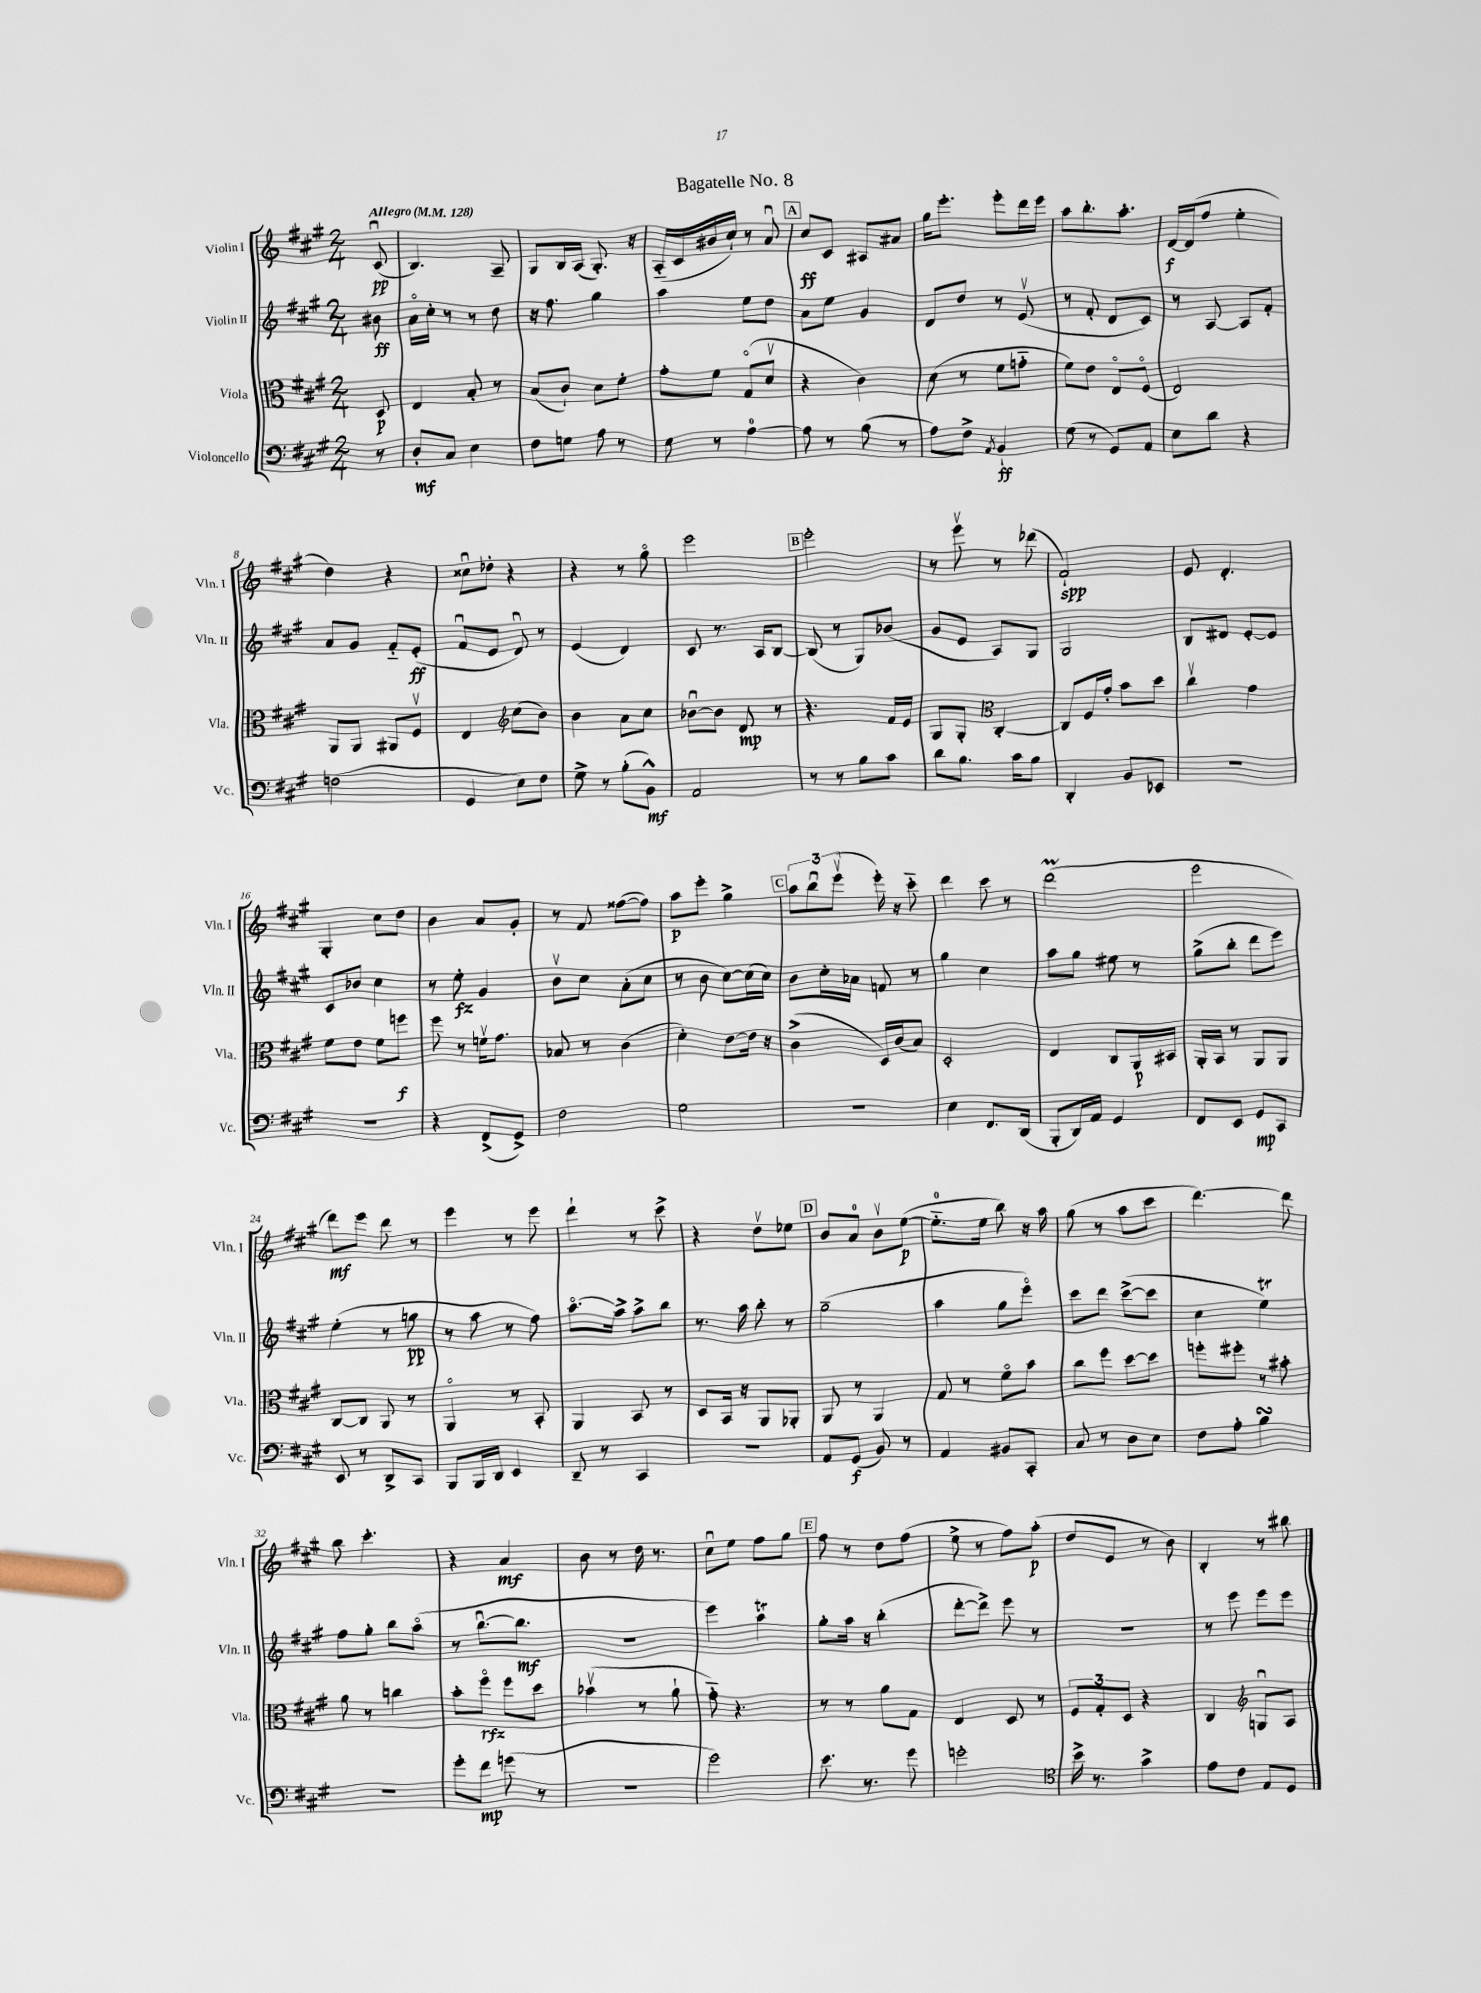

**kern	**dynam	**kern	**dynam	**kern	**dynam	**kern	**dynam
*part4	*part4	*part3	*part3	*part2	*part2	*part1	*part1
*staff4	*staff4	*staff3	*staff3	*staff2	*staff2	*staff1	*staff1
*I"Violoncello	*	*I"Viola	*	*I"Violin II	*	*I"Violin I	*
*I'Vc.	*	*I'Vla.	*	*I'Vln. II	*	*I'Vln. I	*
*clefF4	*	*clefC3	*	*clefG2	*	*clefG2	*
*k[f#c#g#]	*	*k[f#c#g#]	*	*k[f#c#g#]	*	*k[f#c#g#]	*
*M2/4	*	*M2/4	*	*M2/4	*	*M2/4	*
*MM128	*	*MM128	*	*MM128	*	*MM128	*
=	=	=	=	=	=	=	=
!	!	!	!	!	!	!LO:TX:a:B:t=Allegro	!
8r	.	8D/	p	8b#X\	ff	(8c#u/	pp
=1	=1	=1	=1	=1	=1	=1	=1
8D'/L	mf	4E/	.	16a\LL	.	4.B/)	.
.	.	.	.	16cc#'\JJ	.	.	.
8C#/J	.	.	.	8r	.	.	.
4E\	.	8B'/	.	8r	.	.	.
.	.	8r	.	8dd\	.	8A~/	.
=2	=2	=2	=2	=2	=2	=2	=2
8F#\L	.	(8B/L	.	16r	.	8G#/L	.
.	.	.	.	8.ff#\	.	.	.
8Gn\J	.	8c#`/J)	.	.	.	16B/L	.
.	.	.	.	.	.	(16A/JJ	.
8A\	.	8d\L	.	4gg#\	.	8.G#'/)	.
8r	.	8f#'\J	.	.	.	.	.
.	.	.	.	.	.	16r	.
=3	=3	=3	=3	=3	=3	=3	=3
8G#\	.	8g#'\L	.	4aa\	.	(16A/LL	.
.	.	.	.	.	.	16c#/	.
8r	.	8f#\J	.	.	.	16b#X/	.
.	.	.	.	.	.	16cc#`/JJ)	.
[4A\	.	(8G#/L	.	8ee\L	.	8r	.
.	.	8dv/J	.	8dd\J	.	8au/	.
!!LO:REH:place=s1:t=A
=4	=4	=4	=4	=4	=4	=4	=4
8A\]	.	4r	.	8a\L	.	8cc#/L	ff
8r	.	.	.	8ee\J	.	8c#/J	.
(8B\	.	4c#\)	.	4g#/	.	8A#X/L	.
8r	.	.	.	.	.	8a#X/J	.
=5	=5	=5	=5	=5	=5	=5	=5
8A\L)	.	(8d\	.	8d/L	.	16gg#\KL	.
.	.	.	.	.	.	8.eee'\J	.
8F#^\J	.	8r	.	8dd/J	.	.	.
8qAA/	.	.	.	.	.	.	.
4BB`/	ff	8f#\L	.	8r	.	8eee'\L	.
.	.	8gn\J	.	(8ev/	.	16ddd\L	.
.	.	.	.	.	.	16eee\JJ	.
=6	=6	=6	=6	=6	=6	=6	=6
(8G#\	.	8f#\L)	.	8r	.	8aa\L	.
8r	.	8e\J	.	8f#'/	.	8.bb'\	.
8GG#/L)	.	8E/L	.	8d/L	.	.	.
.	.	.	.	.	.	8.aa'\J	.
8AA/J	.	(8F#/J	.	8c#/J)	.	.	.
=7	=7	=7	=7	=7	=7	=7	=7
8E\L	.	2E/)	.	8r	.	[16d/LL	f
.	.	.	.	.	.	(16d/J]	.
8d\J	.	.	.	[8A/	.	8ff#/J	.
4r	.	.	.	8A/L]	.	4ee'\	.
.	.	.	.	8f#'/J	.	.	.
!!LO:LB:g=z
=8	=8	=8	=8	=8	=8	=8	=8
(2Fn\	.	8AA/L	.	8a/L	.	4dd\)	.
.	.	8AA/J	.	8g#/J	.	.	.
.	.	8AA#X/L	.	8f#/L	.	4r	.
.	.	8F#v/J	.	(8e'/J	ff	.	.
=9	=9	=9	=9	=9	=9	=9	=9
4GG#/	.	4E/	.	8f#u/L	.	8cc##Xu\L	.
.	.	.	.	8e/J	.	8dd-X'\J	.
*	*	*clefG2	*	*	*	*	*
8E\L)	.	(8cc#\L	.	8du/)	.	4r	.
8F#\J	.	8b\J)	.	8r	.	.	.
=10	=10	=10	=10	=10	=10	=10	=10
8G#^\	.	4b\	.	(4e/	.	4r	.
8r	.	.	.	.	.	.	.
(8B'\L	.	8a\L	.	4d/)	.	8r	.
8BB^^\J)	mf	8cc#\J	.	.	.	8gg#\	.
=11	=11	=11	=11	=11	=11	=11	=11
2AA/	.	[8b-Xu\L	.	8c#/	.	2eee\	.
.	.	8b-\J]	.	8.r	.	.	.
.	.	8d/	mp	.	.	.	.
.	.	.	.	16A/KL	.	.	.
.	.	8r	.	[8B/J	.	.	.
!!LO:REH:place=s1:t=B
=12	=12	=12	=12	=12	=12	=12	=12
8r	.	4.r	.	(8B/]	.	2eee'\	.
8r	.	.	.	8r	.	.	.
8B\L	.	.	.	8G#/L)	.	.	.
8c#\J	.	16f#/LL	.	(8b-X/J	.	.	.
.	.	16e/JJ	.	.	.	.	.
=13	=13	=13	=13	=13	=13	=13	=13
8d\L	.	8G#/L	.	8g#/L	.	8r	.
8.B\J	.	8G#'/J	.	8e/J	.	8eeev\	.
*	*	*clefC3	*	*	*	*	*
.	.	[4C#'/	.	8A/L)	.	8r	.
16c#\KL	.	.	.	.	.	.	.
8B\J	.	.	.	8G#/J	.	(8ddd-X\	.
=14	=14	=14	=14	=14	=14	=14	=14
4DD'/	.	8C#/L]	.	2G#/	.	2f#`/)	spp
.	.	16F#/L	.	.	.	.	.
.	.	16g#'/JJ	.	.	.	.	.
8BB/L	.	8b\L	.	.	.	.	.
8EE-X/J	.	8dd\J	.	.	.	.	.
=15	=15	=15	=15	=15	=15	=15	=15
2r	.	4cc#v\	.	8B/L	.	8e/	.
.	.	.	.	8d#X/J	.	4.d'/	.
.	.	4g#\	.	[8e'/L	.	.	.
.	.	.	.	8e/J]	.	.	.
!!LO:LB:g=z
=16	=16	=16	=16	=16	=16	=16	=16
2r	.	8f#\L	.	8c#/L	.	4G#'/	.
.	.	8e\J	.	8b-X/J	.	.	.
.	.	8f#\L	.	4cc#\	.	8cc#\L	.
.	.	8ffn\J	f	.	.	8dd\J	.
=17	=17	=17	=17	=17	=17	=17	=17
4r	.	8ff#\	.	8r	.	4b\	.
.	.	8r	.	8ee'\	fz	.	.
(8FF#^/L	.	16fnv\KL	.	4g#/	.	8a/L	.
.	.	8.g#\J	.	.	.	.	.
8GG#^/J)	.	.	.	.	.	8g#'/J	.
=18	=18	=18	=18	=18	=18	=18	=18
2F#\	.	8B-X/	.	8bv\L	.	8r	.
.	.	8r	.	8cc#\J	.	8f#/	.
.	.	(4c#\	.	(8a'\L	.	([8ff##X\L	.
.	.	.	.	8cc#\J	.	8ff##\J])	.
=19	=19	=19	=19	=19	=19	=19	=19
2G#\	.	4d'\)	.	8r	.	8aa\L	p
.	.	.	.	8b\	.	8eee'\J	.
.	.	[8e\L	.	[8cc#\L)	.	4gg#^\	.
.	.	16e\Jk]	.	(16cc#\L]	.	.	.
.	.	16r	.	16cc#\JJ)	.	.	.
!!LO:REH:place=s1:t=C
=20	=20	=20	=20	=20	=20	=20	=20
2r	.	(4c#^\	.	8b\L	.	12aa\L	.
.	.	.	.	.	.	12bbu\	.
.	.	.	.	16cc#'\L	.	.	.
.	.	.	.	.	.	(12eeev\J	.
.	.	.	.	16a-X\JJ	.	.	.
.	.	16D/LL)	.	8fn/	.	16eee'\)	.
.	.	(16c#/J	.	.	.	16r	.
.	.	8B/J)	.	8r	.	8ccc#\	.
=21	=21	=21	=21	=21	=21	=21	=21
4E\	.	2D'/	.	4gg#\	.	4ddd\	.
8.FF#/L	.	.	.	4cc#\	.	8ccc#\	.
.	.	.	.	.	.	8r	.
(16DD/Jk	.	.	.	.	.	.	.
=22	=22	=22	=22	=22	=22	=22	=22
8BBB'/L	.	4E/	.	8aa\L	.	(2dddM\	.
16DD/L)	.	.	.	8gg#\J	.	.	.
16AA/JJ	.	.	.	.	.	.	.
4GG#/	.	8C#/L	.	8ee#X\	.	.	.
.	.	16AA/L	p	8r	.	.	.
.	.	16BB#X/JJ	.	.	.	.	.
=23	=23	=23	=23	=23	=23	=23	=23
8FF#/L	.	16AA'/LL	.	(8gg#^\L	.	2eee\	.
.	.	16BB/JJ	.	.	.	.	.
8EE/J	.	8r	.	8bb'\J	.	.	.
8GG#/L	mp	8AA/L	.	8ddd\L	.	.	.
8CC#/J	.	8AA/J	.	8eee\J)	.	.	.
!!LO:LB:g=z
=24	=24	=24	=24	=24	=24	=24	=24
8EE/	.	[8C#/L	.	(4ee'\	.	8ddd\L)	mf
8r	.	8C#/J]	.	.	.	8eee\J	.
8DD^/L	.	8AA/	.	8r	.	8ddd\	.
8CC#/J	.	8r	.	8ggn\	pp	8r	.
=25	=25	=25	=25	=25	=25	=25	=25
8BBB/L	.	4AA/	.	8r	.	4eee\	.
16BBB/L	.	.	.	8aa\	.	.	.
16DD/JJ	.	.	.	.	.	.	.
4EE/	.	8r	.	8r	.	8r	.
.	.	8BB'/	.	8ff#\)	.	8eee\	.
=26	=26	=26	=26	=26	=26	=26	=26
8DD~/	.	4AA/	.	[8.aa\L	.	4ddd`\	.
8r	.	.	.	.	.	.	.
.	.	.	.	16aa^\Jk]	.	.	.
4CC#/	.	8BB/	.	8aa^\L	.	8r	.
.	.	8r	.	8bb\J	.	8ccc#^\	.
=27	=27	=27	=27	=27	=27	=27	=27
2r	.	8D/L	.	8.r	.	4r	.
.	.	16BB/Jk	.	.	.	.	.
.	.	16r	.	16aa\	.	.	.
.	.	8AA/L	.	8bb'\	.	8ddv\L	.
.	.	8AA-X'/J	.	8r	.	8ee-X\J	.
!!LO:REH:place=s1:t=D
=28	=28	=28	=28	=28	=28	=28	=28
8AA/L	.	8AA/	.	(2gg#~\	.	8b/L	.
(8GG#/J	f	8r	.	.	.	8a/J	.
8BB/)	.	4AA/	.	.	.	8bv\L	.
8r	.	.	.	.	.	([8ee\J	p
=29	=29	=29	=29	=29	=29	=29	=29
4AA/	.	8G#/	.	4aa\	.	8.ee\L]	.
.	.	8r	.	.	.	.	.
.	.	.	.	.	.	16ee\Jk	.
8BB#X/L	.	8f#\L	.	8gg#\L	.	8bb\)	.
8CC#'/J	.	8b\J	.	8eee\J)	.	16r	.
.	.	.	.	.	.	16aa\	.
=30	=30	=30	=30	=30	=30	=30	=30
8C#/	.	8cc#\L	.	8ccc#\L	.	(8gg#\	.
8r	.	8ff#\J	.	8ddd\J	.	8r	.
8D\L	.	[8dd\L	.	([8ccc#^\L	.	8aa\L	.
8E\J	.	8dd\J]	.	8ccc#\J]	.	8ccc#\J	.
=31	=31	=31	=31	=31	=31	=31	=31
8F#\L	.	8ffn'\L	.	4cc#\	.	[4.ddd\)	.
8A'\J	.	8ff#X'\J	.	.	.	.	.
4BsSSS\	.	8r	.	4eeT\)	.	.	.
.	.	8b#X'\	.	.	.	8ddd\]	.
!!LO:LB:g=z
=32	=32	=32	=32	=32	=32	=32	=32
2r	.	8a\	.	8ff#\L	.	8bb\	.
.	.	8r	.	8gg#'\J	.	4.ccc#'\	.
.	.	4ccn\	.	8bb\L	.	.	.
.	.	.	.	(8aa\J	.	.	.
=33	=33	=33	=33	=33	=33	=33	=33
8g#'\L	.	8b'\L	.	8r	.	4r	.
8f#\J	mp	8ff#\J	rfz	[8.bbu\L	.	.	.
(8gn\	.	8ff#\L	.	.	.	4a/	mf
.	.	.	.	8.bb\J]	mf	.	.
8r	.	8dd\J	.	.	.	.	.
=34	=34	=34	=34	=34	=34	=34	=34
2r	.	(4b-Xv\	.	2r	.	8b\	.
.	.	.	.	.	.	8r	.
.	.	8r	.	.	.	16dd\	.
.	.	.	.	.	.	8.r	.
.	.	8a`\	.	.	.	.	.
=35	=35	=35	=35	=35	=35	=35	=35
2g#\)	.	8g#\)	.	4eee\)	.	8cc#u\L	.
.	.	4.r	.	.	.	8ee\J	.
.	.	.	.	4aaT\	.	8ff#\L	.
.	.	.	.	.	.	8gg#\J	.
!!LO:REH:place=s1:t=E
=36	=36	=36	=36	=36	=36	=36	=36
8.e\	.	8r	.	8gg#'\L	.	8ff#\	.
.	.	8r	.	16aa\Jk	.	8r	.
8.r	.	.	.	16r	.	.	.
.	.	8a\L	.	(4bb'\	.	8dd\L	.
8g#\	.	8G#\J	.	.	.	(8ff#\J	.
=37	=37	=37	=37	=37	=37	=37	=37
2gn'\	.	4E/	.	[8ddd'\L	.	8ee^\	.
.	.	.	.	8ddd^\J])	.	8r	.
.	.	8D/	.	8eee\	.	8ff#\L)	.
.	.	8r	.	8r	.	(8aa'\J	p
=38	=38	=38	=38	=38	=38	=38	=38
*clefC4	*	*	*	*	*	*	*
16b^\	.	12F#/L	.	2r	.	8dd/L	.
8.r	.	.	.	.	.	.	.
.	.	12G#'/	.	.	.	.	.
.	.	.	.	.	.	8e/J	.
.	.	12D/J	.	.	.	.	.
4g#^\	.	4r	.	.	.	8r	.
.	.	.	.	.	.	8b\)	.
=39	=39	=39	=39	=39	=39	=39	=39
8e\L	.	4C#/	.	8r	.	4B'/	.
8c#\J	.	.	.	8eee\	.	.	.
*	*	*clefG2	*	*	*	*	*
8E/L	.	8Gnu/L	.	8eee\L	.	8r	.
8D/J	.	8A/J	.	8eee\J	.	8bb#X\	.
==	==	==	==	==	==	==	==
*-	*-	*-	*-	*-	*-	*-	*-
